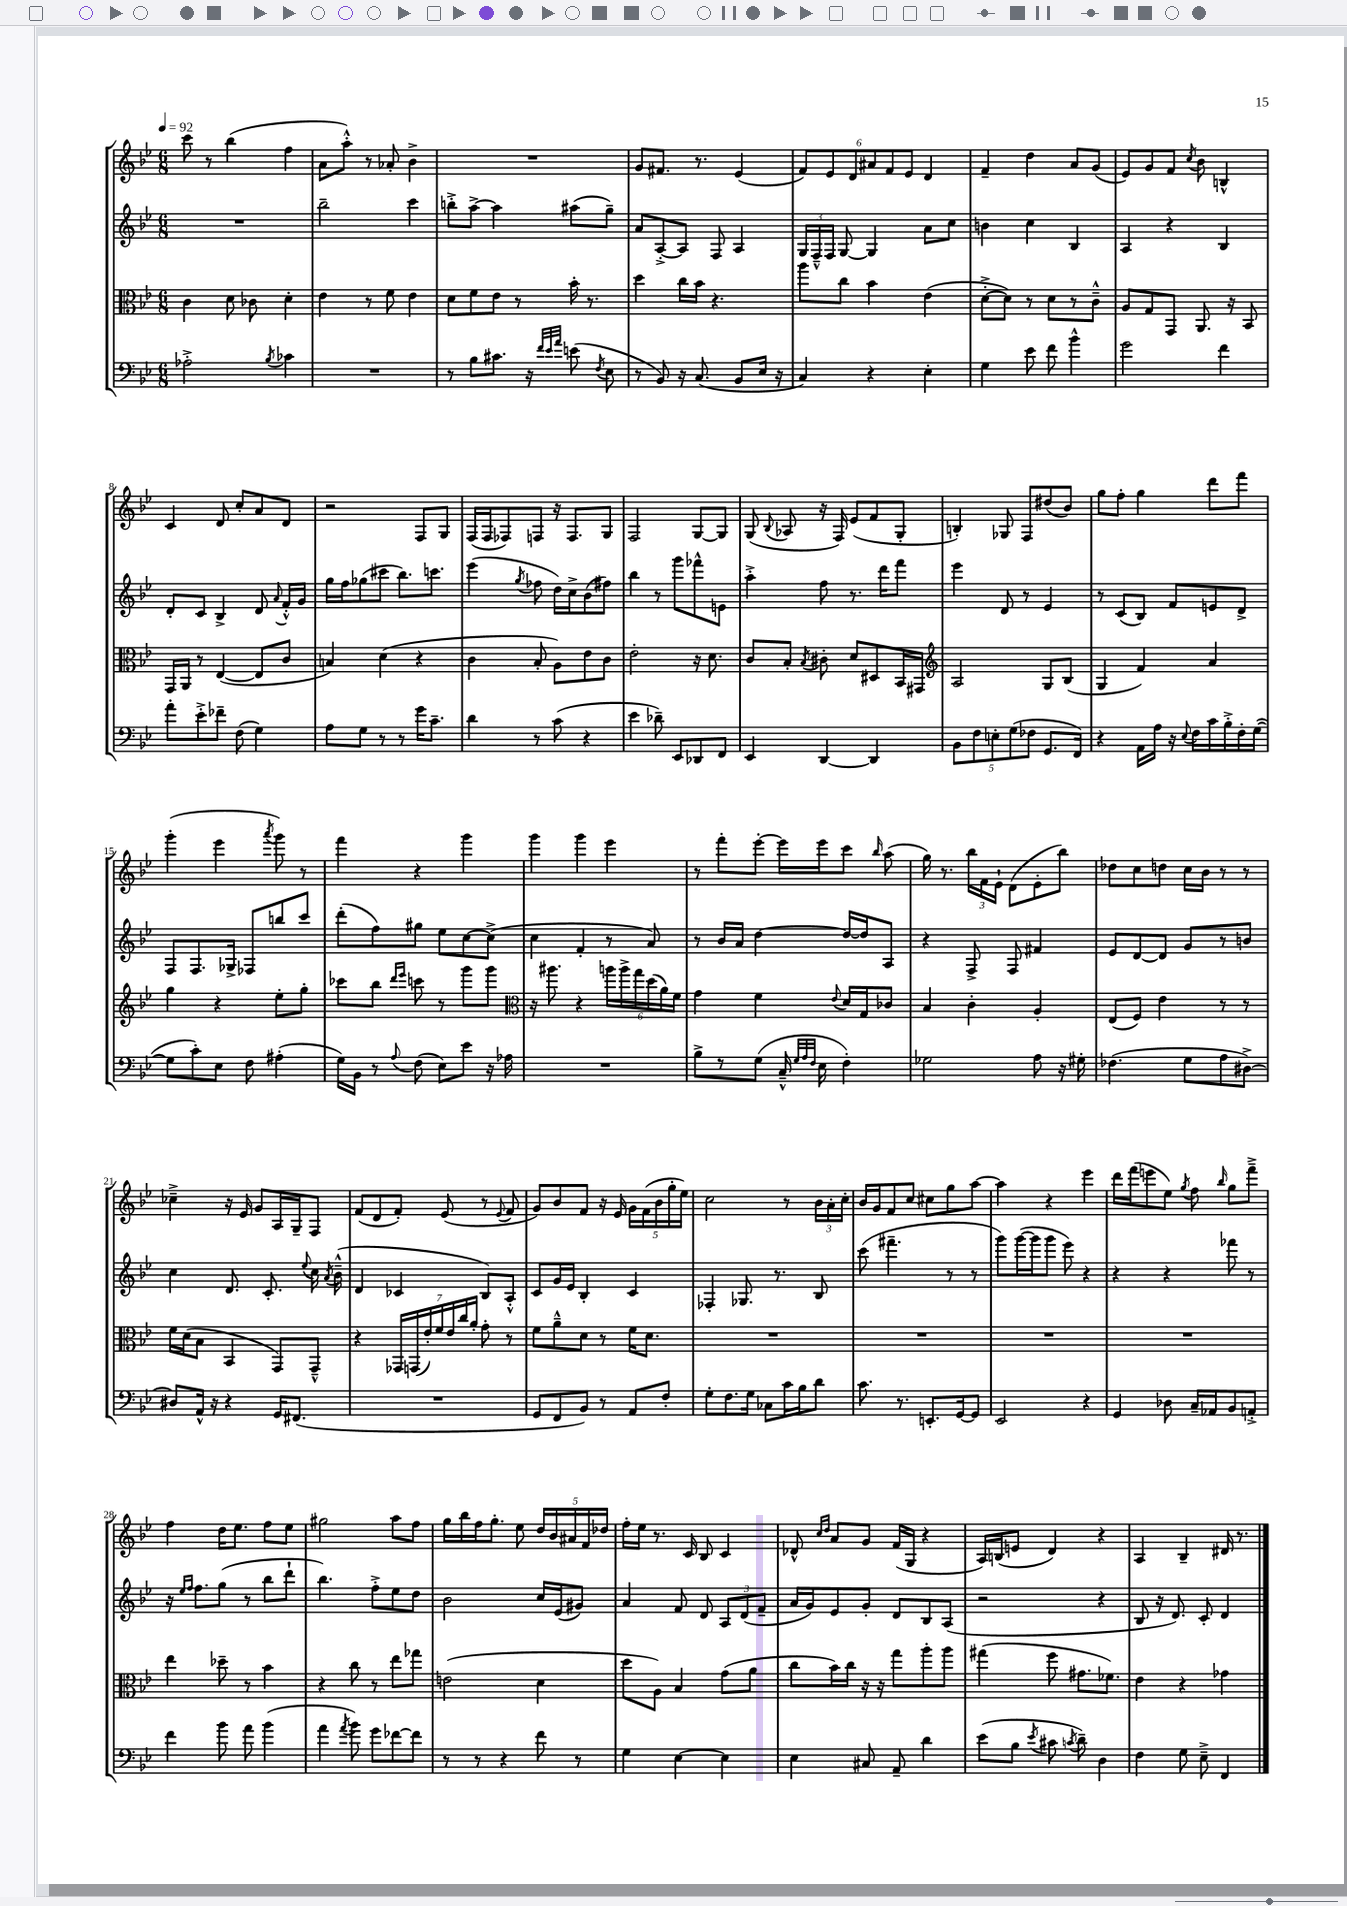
<<
\new StaffGroup <<
\new Staff = "s0" {
    \clef treble \key bes \major \numericTimeSignature \time 6/8 \tempo 4 = 92
    \autoBeamOff c'''8 r8 bes''4( f''4 |
    a'8[ a''8]-.-^) r8 aes'8-. bes'4-> |
    R2. |
    g'8[ fis'8.] r8. ees'4( |
    \tuplet 6/4 { f'8[) ees'8 d'8 ais'8 f'8 ees'8] } d'4 |
    f'4-- d''4 a'8[ g'8]( |
    ees'8[) g'8 f'8] \acciaccatura { c''8 } bes'8 b4-^ |
    c'4 d'8 c''8[-. a'8 d'8] |
    r2 f8[ g8] |
    f16[( f16 fes8) f8] r16 f8.[ g8] |
    f2 g8[~ g8] |
    g8( \appoggiatura { bes8 } aes8 r16 f16) ees'8[( f'8 g8]-. |
    b4-.) ges8 f8[ dis''8( bes'8]) |
    g''8[ f''8]-. g''4 d'''8[ f'''8] |
    g'''4-.( ees'''4 \acciaccatura { a'''8 } g'''8) r8 |
    f'''4 r4 g'''4 |
    g'''4 g'''4 ees'''4 |
    r8 f'''8[-. ees'''8]~-. ees'''16[ ees'''16 c'''8] \grace { bes''16 } a''8( |
    g''16) r8. \tuplet 3/2 { bes''16[ f'16 ees'16]-! } d'8[( ees'8-. bes''8]) |
    des''8[ c''8 d''8] c''16[ bes'16] r8 r8 |
    ces''4---> r16 ees'16 g'8[ a16 g16-- f8] |
    f'8[( d'8 f'8]-.) ees'8( r8 \appoggiatura { ees'8 } f'8 |
    g'8[) bes'8 f'8] r16 ees'16 \tuplet 5/4 { g'16[ f'16( bes'16 g''16-. ees''16]) } |
    c''2 r8 \tuplet 3/2 { bes'16[ a'16-. c''16]-. } |
    bes'16[ g'16 f'8 c''8] cis''8[ g''8 a''8]~ |
    a''4 r4 ees'''4 |
    d'''16[ f'''16( e'''8 ees''8]) \acciaccatura { g''8 } f''8 \grace { bes''16 } g''8[ f'''8]---> |
    f''4 d''16[ ees''8.] f''8[ ees''8] |
    gis''2 a''8[ f''8] |
    g''16[ bes''16 f''16 g''8.]-. ees''8 \tuplet 5/4 { d''16[ bes'16 ais'16 f'16 des''16] } |
    f''16[-. ees''16] r8. c'16 bes8 c'4 |
    des'8-^ \grace { c''16[ d''16] } a'8[ g'8] f'16[( g16] r4 |
    a16[) b16( e'8] d'4) r4 |
    a4 bes4-- dis'16 r8. \bar "|." |
}
\new Staff = "s1" {
    \clef treble \key bes \major \numericTimeSignature \time 6/8
    \autoBeamOff R2. |
    bes''2-- c'''4 |
    b''8[-.-> a''8]~-> a''4 ais''8[( g''8]--) |
    a'8[ a8~-.-> a8] f8 a4 |
    \tuplet 3/2 { g16[ f16---^ f16] } g8~ g4 a'8[ c''8] |
    b'4 c''4 bes4 |
    a4 r4 bes4 |
    d'8[-. c'8] bes4-> d'8 \appoggiatura { a'8 } f'16[-.-^ g'16] |
    g''16[ f''16 ges''8( cis'''8] bes''8.[) c'''8.] |
    ees'''4( \acciaccatura { g''8 } fes''8 d''16[) c''16-> bes'8( fis''8]) |
    bes''4 r8 g'''8[ fes'''8-^ e'8] |
    a''4-.-> f''8 r8. d'''16[ f'''8] |
    ees'''4 d'8 r8 ees'4 |
    r8 c'8[( bes8]) f'8[ e'8 d'8]-> |
    f8[ f8. ges16]-> fes8[ b''8 c'''8] |
    d'''8[-.( f''8) gis''8] ees''8[ c''8~ c''8]->( |
    c''4 f'4-. r8 a'8) |
    r8 bes'16[ a'16] d''4~ d''16[~ d''16 a8] |
    r4 f8-> f8 fis'4 |
    ees'8[ d'8~ d'8] g'8[ r8 b'8] |
    c''4 d'8. c'8.-. \appoggiatura { ees''8 } c''16 \acciaccatura { a'8 } bes'16---^( |
    d'4 ces'4 bes8[) a8]-.-^ |
    c'8[ g'16 ees'16] bes4-. c'4 |
    fes4-. ges8. r8. bes8 |
    c'''8( fis'''4.-- r8 r8 |
    g'''8[) g'''16~( g'''16 g'''8] ees'''8) r4 |
    r4 r4 fes'''8 r8 |
    r16 \grace { ees''16[ f''16] } f''8.[ g''8]( r8 bes''8[ d'''8]-! |
    bes''4.) f''8[-.-> ees''8 d''8] |
    bes'2 c''16[ ees'16( gis'8]) |
    a'4 f'8 d'8 \tuplet 3/2 { a8[ d'8( f'8]-- } |
    a'16[ g'16) ees'8 g'8]-. d'8[ bes8 a8]( |
    r2 r4 |
    bes8 r16 d'8.) c'8-. d'4 \bar "|." |
}
\new Staff = "s2" {
    \clef alto \key bes \major \numericTimeSignature \time 6/8
    \autoBeamOff c'4 d'8 ces'8 d'4-. |
    ees'4 r8 f'8 ees'4 |
    d'8[ f'8 ees'8] r8 bes'16-. r8. |
    d''4 c''16[ bes'16] r4. |
    a''8[ c''8] bes'4 ees'4( |
    d'8[~-.-> d'8]) r8 d'8[ r8 c'8]---^ |
    a8[ g8 g,8] a,8. r16 bes,8 |
    g,16[ a,16] r8 ees4~( ees8[ c'8] |
    b4) d'4( r4 |
    c'4 bes8-. a8[) ees'8 c'8] |
    ees'2-. r16 d'8. |
    c'8[ bes8]-. \acciaccatura { bes8 } cis'8-. d'8[ dis8 bes,16 gis,16] |
    \clef treble a2 g8[ bes8]( |
    g4 f'4) a'4 |
    g''4 r4 ees''8[-. g''8]-. |
    ces'''8[ bes''8] \grace { d'''16[ ees'''16] } c'''8 r8 g'''8[ g'''8] |
    \clef alto r16 ais''8. r4 \tuplet 6/4 { a''16[ a''16-> g''16 d''16( a'16) f'16] } |
    g'4 f'4 \appoggiatura { ees'8 } d'16[ g16 ces'8] |
    bes4 c'4-. a4-. |
    ees8[( f8]) ees'4 r8 r8 |
    f'16[ d'16( bes8] bes,4 g,8[) g,8]---^ |
    r4 \tuplet 7/4 { ges,16[ g,16( ees'16-.) f'16 ees'16 c''16 a'16]-. } g'8-. r8 |
    f'8[ a'8---^ d'8] r8 f'16[ d'8.] |
    R2. |
    R2. |
    R2. |
    R2. |
    ees''4 des''8-- r8 bes'4 |
    r4 c''8 r8 ees''8[ ges''8] |
    e'2( d'4 |
    d''8[ a8]) bes4 g'8[( a'8] |
    c''8[ bes'16) c''16] r16 r16 g''8[ a''8-. a''8] |
    gis''4( f''8 gis'8.[ fes'8.]) |
    ees'4 r4 ges'4 \bar "|." |
}
\new Staff = "s3" {
    \clef bass \key bes \major \numericTimeSignature \time 6/8
    \autoBeamOff aes2-.-> \acciaccatura { bes8 } ces'4 |
    R2. |
    r8 bes8[ cis'8.] r16 \grace { f'32[ ees'32 a'32] } e'8( \acciaccatura { f8 } ees8 |
    r8 bes,8) r16 c8.( bes,8[ ees16] r16 |
    c4) r4 ees4-. |
    g4 ees'8 f'8 bes'4-^ |
    g'2 f'4 |
    a'8[-. ees'8-.-> fes'8]-- f8( g4) |
    a8[ g8] r8 r8 g'16[ c'8.]-- |
    d'4 r8 c'8( r4 |
    ees'4 des'8--) ees,8[ des,8 f,8] |
    ees,4 d,4~ d,4 |
    \tuplet 5/4 { bes,8[ f8 e8-. g8( fes8] } g,8.[ f,16]) |
    r4 a,16[ a16] r16 \appoggiatura { ees8 } f16[ c'16 bes16-.-> f16-. g16]~( |
    g8[ c'8-.) ees8] f8 ais4-.( |
    g16[) bes,16] r8 \appoggiatura { a8 } f8( ees8[) ees'8] r16 aes16 |
    R2. |
    bes8[-> r8 g8]( c16---^ \grace { g32[ a32 f32] } ees16 f4-.) |
    ges2 a8 r16 gis16-. |
    fes4.( g8[ a8 dis8]~->) |
    dis8[ a,16]-^ r16 r4 g,16[ fis,8.]( |
    R2. |
    g,8[ f,8 bes,8]) r8 a,8[ f8]-. |
    g8[-. f8. g16] ces8[ c'16 bes16 d'8] |
    c'8. r8. e,8.[-. g,16~ g,8] |
    ees,2 r4 |
    g,4 des8 c16[-- aes,16 bes,8 a,8]-.-> |
    f'4 bes'8 a'8 bes'4( |
    a'4 \acciaccatura { a'8 } bes'8) g'8[ fes'8~ fes'8] |
    r8 r8 r4 f'8 r8 |
    g4 ees4~ ees4 |
    ees4 cis8 a,8-- d'4 |
    ees'8[( bes8] \acciaccatura { ees'8 } cis'8 \acciaccatura { c'8 } d'8--) d4 |
    f4 g8 ees8---> f,4 \bar "|." |
}
>>
>>
